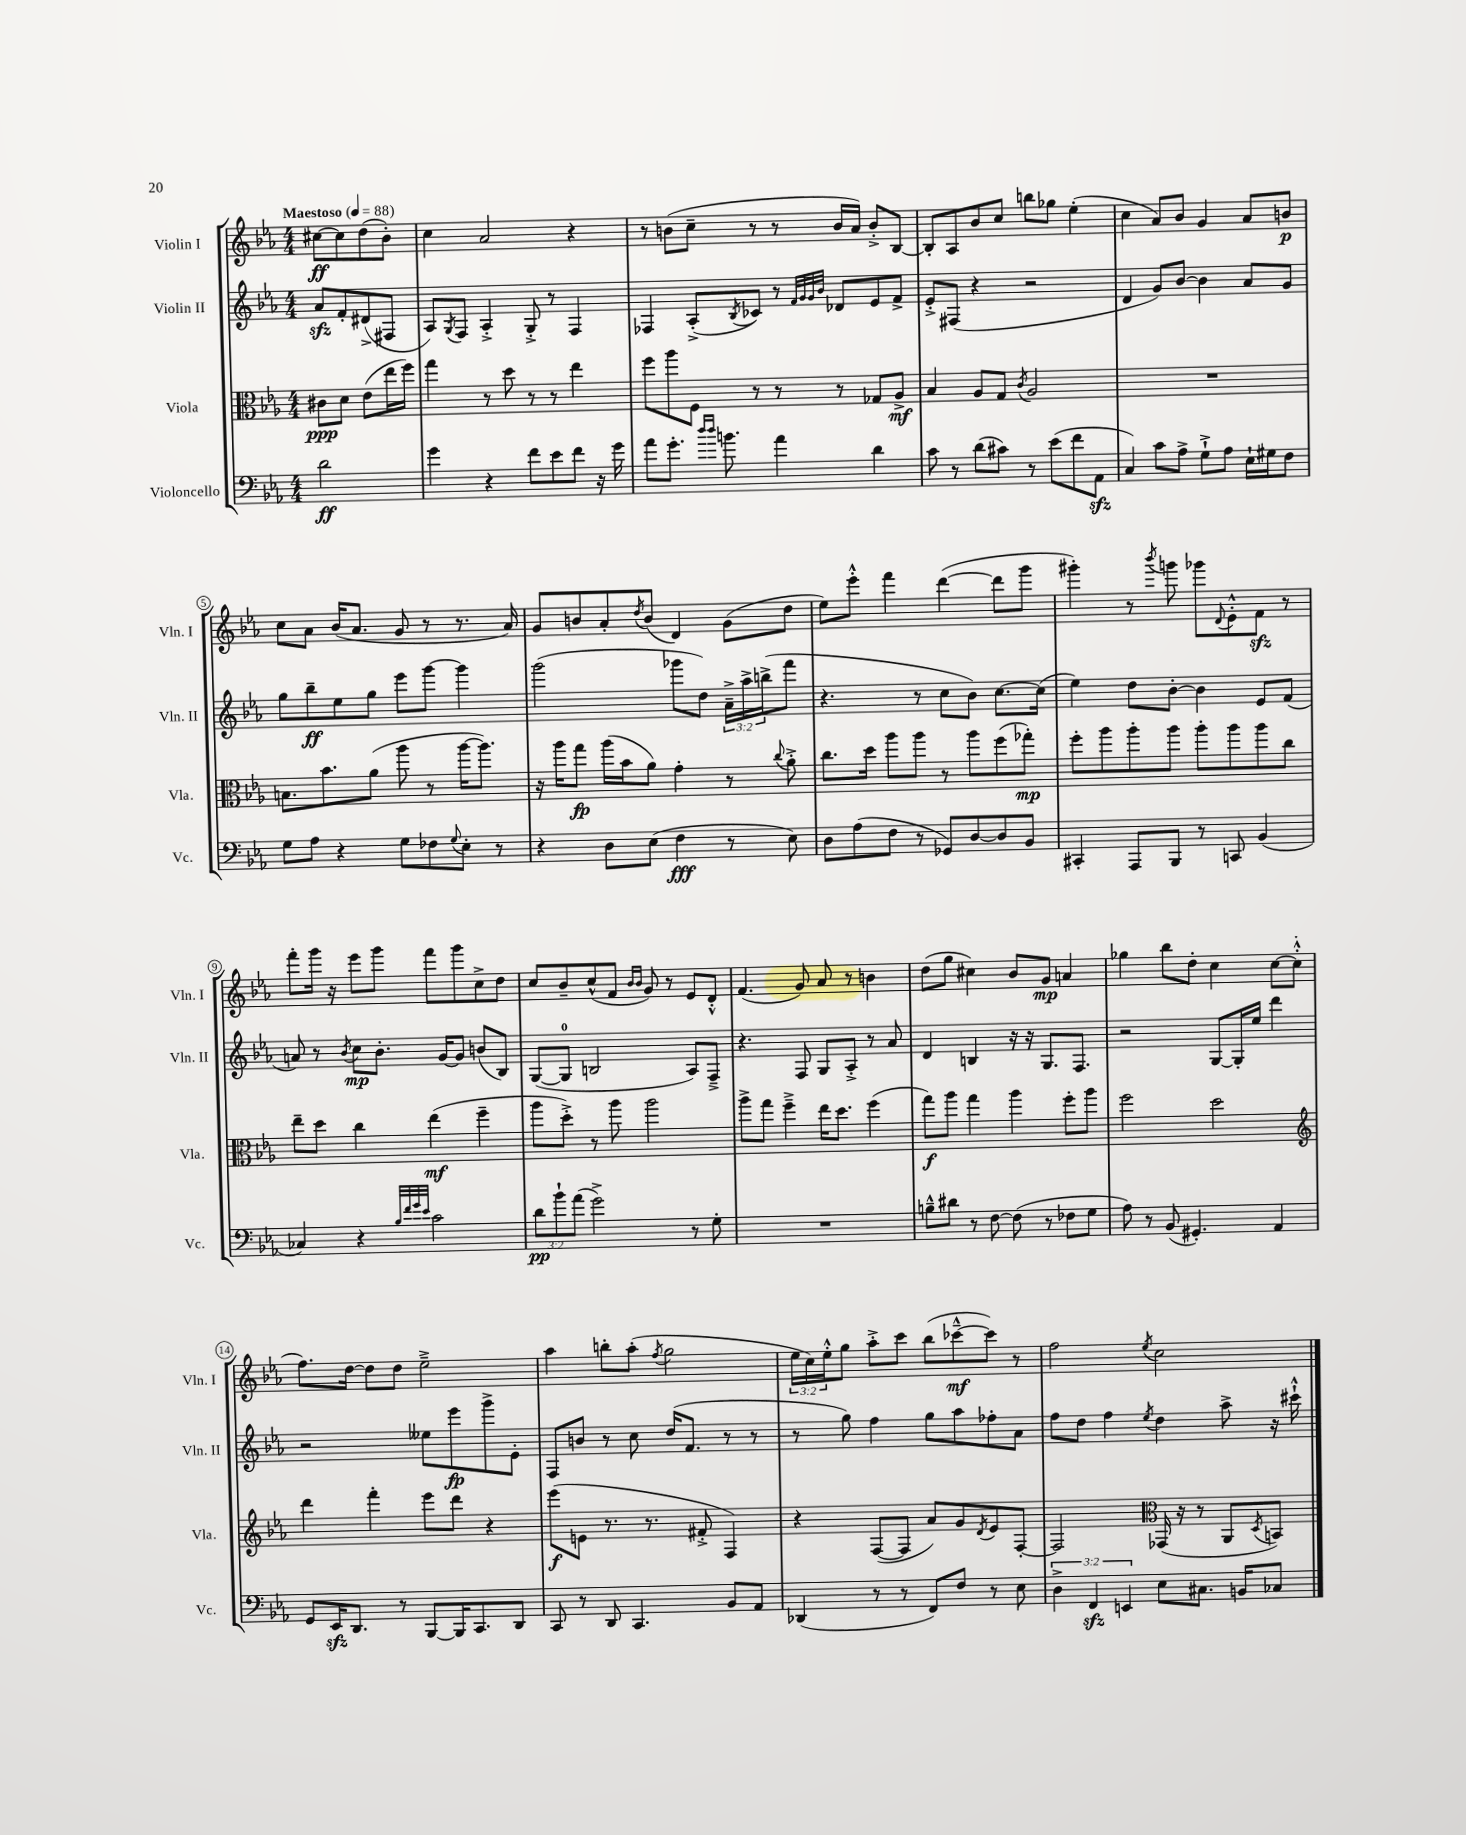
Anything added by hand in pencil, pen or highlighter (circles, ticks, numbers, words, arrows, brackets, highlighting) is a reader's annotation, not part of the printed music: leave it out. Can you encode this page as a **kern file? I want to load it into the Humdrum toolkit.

**kern	**kern	**kern	**kern
*staff4	*staff3	*staff2	*staff1
*clefF4	*clefC3	*clefG2	*clefG2
*k[b-e-a-]	*k[b-e-a-]	*k[b-e-a-]	*k[b-e-a-]
*M4/4	*M4/4	*M4/4	*M4/4
*MM88	*MM88	*MM88	*MM88
2d	8c#	8a-	[8cc#
.	8d	8f'	8cc#]
.	(8e-	(8d#^	(8dd
.	16ee-	8F#	8b-')
.	16ff)	.	.
=	=	=	=
4g	4gg	8A-)	4cc
.	.	8qG	.
.	.	8F	.
4r	8r	4A-'^	2a-
.	8dd	.	.
8f	8r	8G'^	.
8e-	8r	8r	.
8f	4ee-	4F	4r
16r	.	.	.
16g	.	.	.
=	=	=	=
8a-	8ff	4F-	8r
8.g'	8aa-	.	(8b
.	8F	(8A-'^	8cc~
16qqdd	.	.	.
16qqdd	.	.	.
8.b	.	.	.
.	.	8qB-	.
.	8r	8c-)	8r
4a-	8r	8r	8r
.	.	32qqf	.
.	.	32qqg	.
.	.	32qqg	.
.	.	32qqb-	.
.	8r	8d-	16b
.	.	.	16a-)
4d	8G-	8e-	8b'^
.	8A-^	8f^	[8B-
=	=	=	=
8c	4B-	8e-'^	8B-']
8r	.	(8F#	8A-
(8d	8A-	4r	8b-
8c#)	8G	.	8cc
.	8qc	.	.
8r	2A-	2r	8bb
(8e-	.	.	8gg-
8f	.	.	(4ee-'
8AA-	.	.	.
=	=	=	=
4C)	1r	4d	4cc
8c	.	8g)	8a-)
8A-^	.	[8b-	8b-
8G`^	.	4b-]	4g
8A-	.	.	.
16E-`	.	8a-	8a-
16G#	.	.	.
8F	.	8g	8b
=	=	=	=
8G	8.B	8gg	8cc
8A-	.	8bb-~	8a-
.	8.b-	.	.
4r	.	8ee-	(16b-
.	.	.	8.a-
.	(8a-	8gg	.
8G	8aa-	8eee-	8g
8F-	8r	[8ggg	8r
8qqG	.	.	.
8E-'	[16aa-	4ggg]	8.r
.	8.aa-])	.	.
8r	.	.	.
.	.	.	16a-)
=	=	=	=
4r	16r	(2ggg	8g
.	16aa-	.	.
.	8gg	.	8b
8D	(16aa-	.	8a-'
.	16b-	.	.
.	.	.	8qdd
(8E-	8a-)	.	(8b
4F	4g'	8ggg-	4d)
.	.	8dd)	.
8r	8r	24a-~^	(8g
.	.	24aa-^	.
.	.	(24bb^	.
.	8qqcc	.	.
8E-)	8a-'^	8fff	8dd
=	=	=	=
8D	8.cc	4.r	8ee-)
(8A-	.	.	8eee-'^^
.	16dd	.	.
8F	8aa-	.	4fff
8r	8aa-	8r	.
8GG-)	8r	8cc	([4ddd
[8D	8aa-	8b-)	.
8D]	(8ff	[8.cc	8ddd]
8BB-	8gg-')	.	8ggg
.	.	(16cc]	.
=	=	=	=
4CC#'	8ff'	4ee-)	4ggg#')
.	8aa-	.	.
8AAA-	8aa-'	8dd	8r
.	.	.	8qbbb-
8BBB-	8aa-	[8b-'	8ggg
8r	8aa-'	4b-]	8ggg-
.	.	.	8qqd
8CC	8aa-	.	8e-'^^
(4BB-	8aa-	8e-	8f
.	8cc	(8f	8r
=	=	=	=
4C-)	8ee-~	8a)	8fff'
.	8dd	8r	16ggg
.	.	.	16r
.	.	8qb-	.
4r	4cc	8cc	8eee-
.	.	8.b-'	8ggg
32qqB-	.	.	.
32qqf	.	.	.
32qqg	.	.	.
32qqe-	.	.	.
2c	(4ee-	.	8fff
.	.	[16g	.
.	.	8g]	8ggg
.	4ff~	(8b	8cc^
.	.	8B-)	8dd
=	=	=	=
12d	8aa-	([8G	8cc
12b-`	.	.	.
.	8dd'^)	8G]	8b-~
(12a-	.	.	.
2g^)	8r	2B	(8cc^^
.	8aa-	.	8f
.	.	.	16qqb-
.	.	.	16qqb-
.	2aa-	.	8g)
.	.	.	8r
8r	.	8A-)	8e-
8G'	.	8F~^	8d'^^
=	=	=	=
1r	8aa-^	4.r	(4.f
.	8gg	.	.
.	4ff~^	.	.
.	.	8F	8g)
.	16ee-	8G	8a-
.	8.dd	.	.
.	.	8A-'^	8r
.	(4ff	8r	4b
.	.	8a-	.
=	=	=	=
8B~^^	8gg)	4d	(8dd
8d#	8aa-	.	8gg
8r	4gg	4B	4cc#)
[8F	.	.	.
(8F]	4aa-	16r	8b-
.	.	16r	.
8r	.	8.G	8g
8F-	8ff'	.	4a
.	.	8.F	.
8G	8aa-	.	.
=	=	=	=
8A-)	2ff	2r	4gg-
8r	.	.	.
(8BB-	.	.	8bb-
4.GG#')	.	.	8dd'
.	2dd	[8G	4cc
.	.	16G']	.
.	.	16ee-	.
4AA-	.	4ddd	[8cc
.	.	.	(8cc'^^]
=	=	=	=
*	*clefG2	*	*
8GG	4ddd	2r	8.ff)
16EE-	.	.	.
8.DD	.	.	[16dd
.	4fff'	.	8dd]
8r	.	.	8dd
[8BBB-	8eee-	8ee--	2ee-~^
16BBB-]	8ddd	8eee-	.
8.CC	.	.	.
.	4r	8ggg^	.
8DD	.	8e-'	.
=	=	=	=
8CC	(8eee-	8F	4aa-
8r	8e	8b	.
8DD	8.r	8r	8bb'
4.CC	.	8cc	(8aa-'
.	8.r	.	.
.	.	.	8qff
.	.	(16dd	2gg
.	.	8.f	.
.	8f#'^	.	.
8BB-	4F)	8r	.
8AA-	.	8r	.
=	=	=	=
(4DD-	4r	8r	24ee-
.	.	.	24cc)
.	.	.	24ee-'^^
.	.	8gg)	8gg
8r	([8F	4ff	8aa-'^
8r	8F]	.	8ccc
8FF)	8a-)	8gg	(8bb-
8F	8g	8aa-	[8ccc-~^^
.	8qd	.	.
8r	8e-	8ff-'	8ccc-])
8E-	[8F'	8a-	8r
=	=	=	=
6D^	2F]	8ff	2ff
.	.	8dd	.
6FF	.	.	.
.	.	4ff	.
6EE	.	.	.
*	*clefC3	*	*
.	.	8qee-	8qee-
8E-	(16GG-	4dd	2cc
.	16r	.	.
8.C#	8r	.	.
.	8AA-	8aa-^	.
16BB	.	.	.
.	8qD	.	.
8C-	8BB)	16r	.
.	.	16ccc#`^^	.
==	==	==	==
*-	*-	*-	*-
